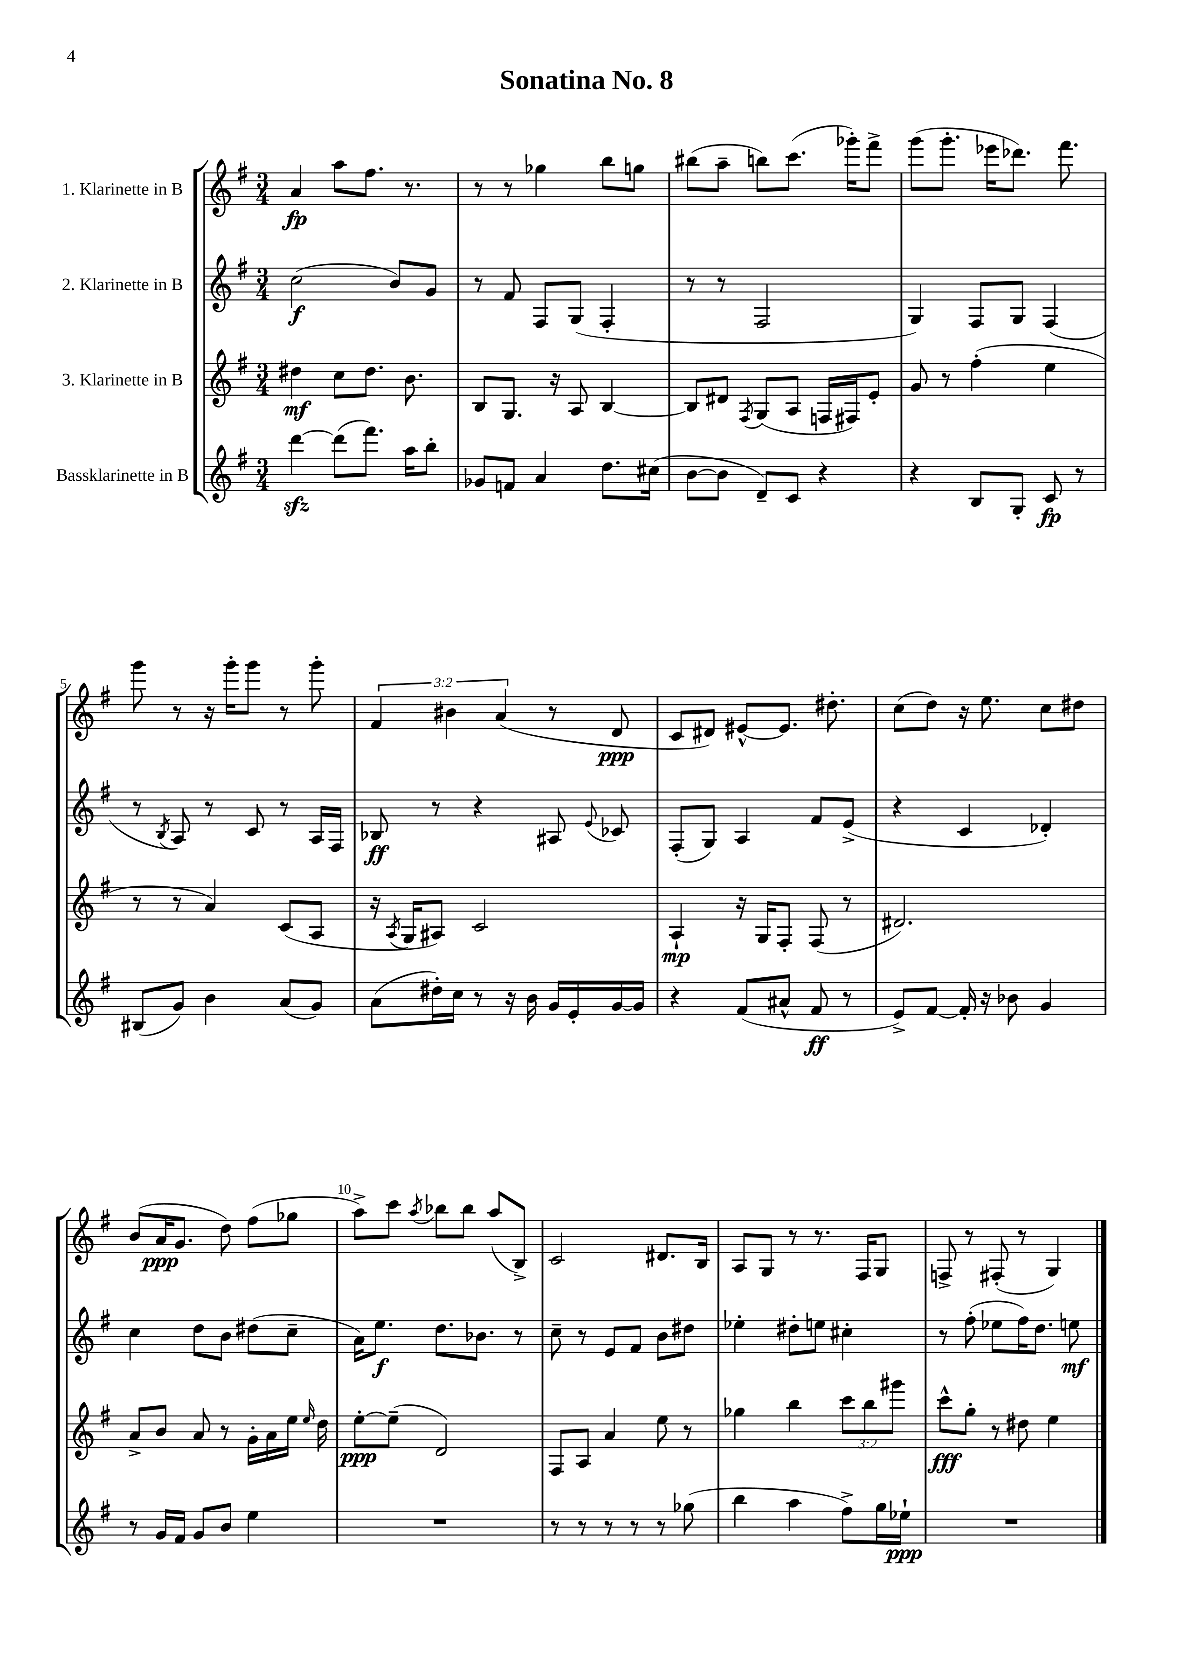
\header { title = "Sonatina No. 8" }
<<
\new StaffGroup <<
\new Staff = "s0" \with { instrumentName = "1. Klarinette in B" } {
    \clef treble \key g \major \numericTimeSignature \time 3/4 \override Staff.TupletNumber.text = #tuplet-number::calc-fraction-text
    \autoBeamOff a'4\fp a''8[ fis''8.] r8. |
    r8 r8 ges''4 b''8[ g''8] |
    bis''8[( a''8]-- b''8[) c'''8.]( ges'''16[-.) fis'''8]-> |
    g'''8[( g'''8.]-. ees'''16[ des'''8.]) fis'''8. |
    g'''8 r8 r16 g'''16[-. g'''8] r8 g'''8-. |
    \tuplet 3/2 { fis'4 bis'4 a'4( } r8 d'8\ppp |
    c'8[ dis'8]) eis'8[~-^ eis'8.] dis''8.-. |
    c''8[( d''8]) r16 e''8. c''8[ dis''8] |
    b'8[( a'16\ppp g'8.] d''8) fis''8[( ges''8] |
    a''8[->) c'''8] \acciaccatura { a''8 } bes''8[ bes''8] a''8[( b8]->) |
    c'2 dis'8.[ b16] |
    a8[ g8] r8 r8. fis16[ g8] |
    f8-> r8 fis8-.( r8 g4) \bar "|." |
}
\new Staff = "s1" \with { instrumentName = "2. Klarinette in B" } {
    \clef treble \key g \major \numericTimeSignature \time 3/4
    \autoBeamOff c''2\f( b'8[) g'8] |
    r8 fis'8 fis8[ g8]( fis4-. |
    r8 r8 fis2 |
    g4) fis8[ g8] fis4( |
    r8 \acciaccatura { b8 } a8) r8 c'8 r8 a16[ fis16] |
    bes8\ff r8 r4 ais8 \appoggiatura { e'8 } ces'8 |
    fis8[-.( g8]) a4 fis'8[ e'8]->( |
    r4 c'4 des'4-.) |
    c''4 d''8[ b'8] dis''8[( c''8]-- |
    a'16[) e''8.]\f d''8.[ bes'8.] r8 |
    c''8-- r8 e'8[ fis'8] b'8[ dis''8] |
    ees''4-. dis''8[-. e''8] cis''4-. |
    r8 fis''8-.( ees''8[ fis''16) d''8.] e''8\mf \bar "|." |
}
\new Staff = "s2" \with { instrumentName = "3. Klarinette in B" } {
    \clef treble \key g \major \numericTimeSignature \time 3/4 \override Staff.TupletNumber.text = #tuplet-number::calc-fraction-text
    \autoBeamOff dis''4\mf c''8[ dis''8.] b'8. |
    b8[ g8.] r16 a8 b4~ |
    b8[ dis'8] \acciaccatura { fis8 } g8[( a8] f16[ fis16) e'8]-. |
    g'8 r8 fis''4-.( e''4 |
    r8 r8 a'4) c'8[( a8] |
    r16 \acciaccatura { a8 } g16[ ais8]) c'2 |
    a4-!\mp r16 g16[ fis8]-. fis8( r8 |
    dis'2.) |
    a'8[-> b'8] a'8 r8 g'16[-. a'16 e''16] \grace { e''16 } d''16 |
    e''8[~-.\ppp e''8]--( d'2) |
    fis8[ a8] a'4 e''8 r8 |
    ges''4 b''4 \tuplet 3/2 { c'''8[ b''8 gis'''8] } |
    c'''8[-^\fff g''8]-. r8 dis''8 e''4 \bar "|." |
}
\new Staff = "s3" \with { instrumentName = "Bassklarinette in B" } {
    \clef treble \key g \major \numericTimeSignature \time 3/4
    \autoBeamOff d'''4~\sfz d'''8[( fis'''8.]) a''16[ b''8]-. |
    ges'8[ f'8] a'4 d''8.[ cis''16]( |
    b'8[~ b'8] d'8[--) c'8] r4 |
    r4 b8[ g8]-. c'8\fp r8 |
    bis8[( g'8]) b'4 a'8[( g'8]) |
    a'8[( dis''16-.) c''16] r8 r16 b'16 g'16[ e'16-. g'16~ g'16] |
    r4 fis'8[( ais'8]-^ fis'8\ff r8 |
    e'8[->) fis'8]~ fis'16-. r16 bes'8 g'4 |
    r8 g'16[ fis'16] g'8[ b'8] e''4 |
    R2. |
    r8 r8 r8 r8 r8 ges''8( |
    b''4 a''4 fis''8[->) g''16 ees''16]-!\ppp |
    R2. \bar "|." |
}
>>
>>
\layout { \context { \Score \override BarNumber.break-visibility = ##(#f #t #t) barNumberVisibility = #(every-nth-bar-number-visible 5) } }
